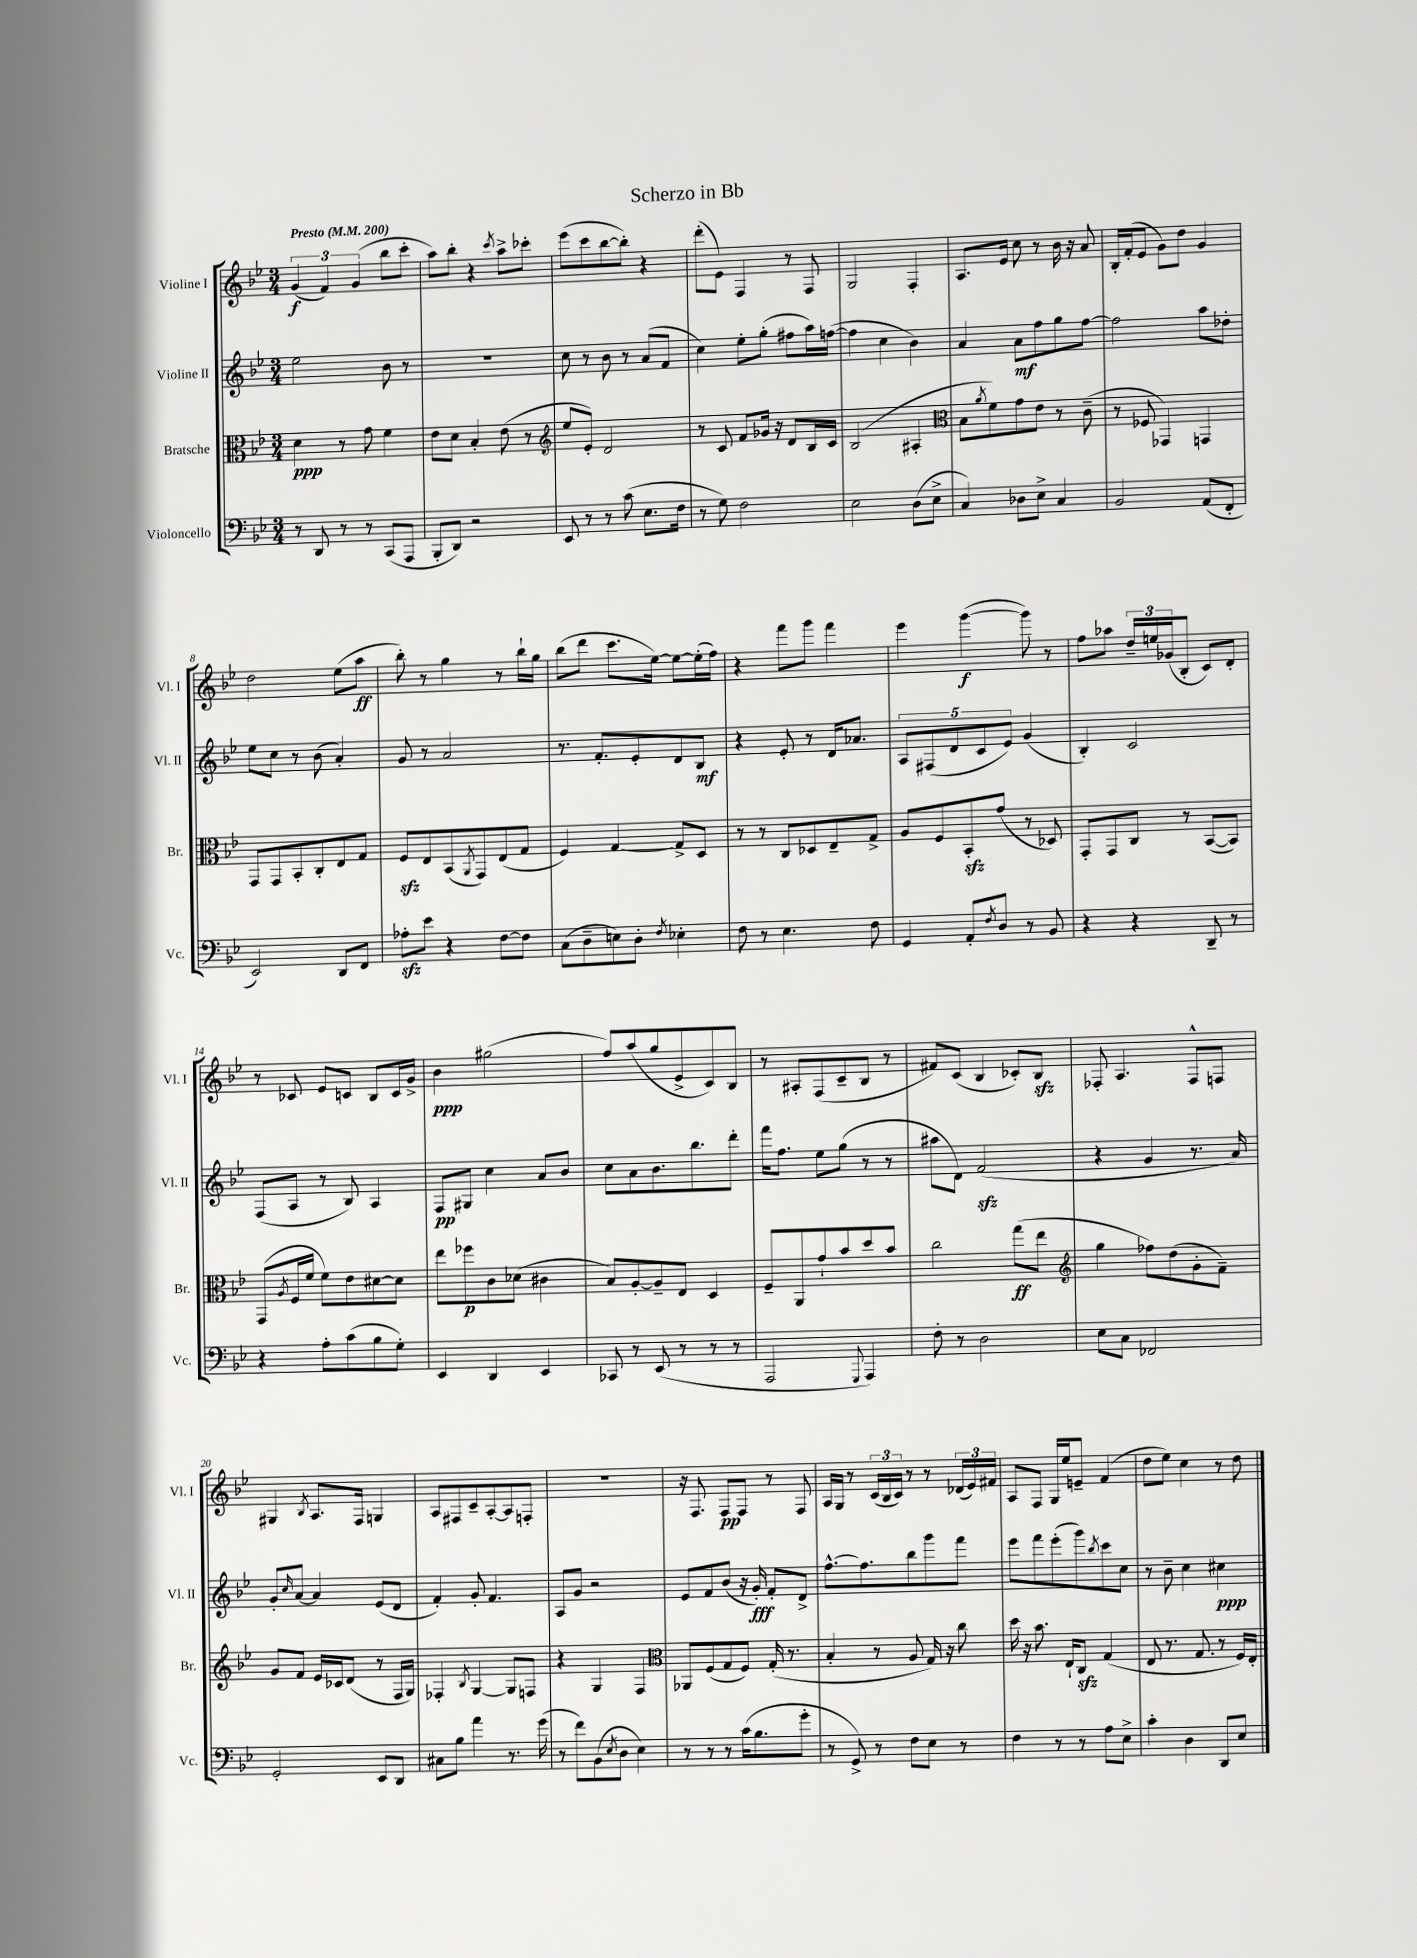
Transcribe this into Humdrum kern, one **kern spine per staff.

**kern	**kern	**dynam	**kern	**dynam	**kern	**dynam
*part4	*part3	*part3	*part2	*part2	*part1	*part1
*staff4	*staff3	*staff3	*staff2	*staff2	*staff1	*staff1
*I"Violoncello	*I"Bratsche	*	*I"Violine II	*	*I"Violine I	*
*I'Vc.	*I'Br.	*	*I'Vl. II	*	*I'Vl. I	*
*clefF4	*clefC3	*	*clefG2	*	*clefG2	*
*k[b-e-]	*k[b-e-]	*	*k[b-e-]	*	*k[b-e-]	*
*M3/4	*M3/4	*	*M3/4	*	*M3/4	*
*MM200	*MM200	*	*MM200	*	*MM200	*
=1	=1	=1	=1	=1	=1	=1
!	!	!	!	!	!LO:TX:a:B:t=Presto	!
8r	4d\	ppp	2ee-\	.	(6g/	f
8DD/	.	.	.	.	.	.
.	.	.	.	.	6f/)	.
8r	8r	.	.	.	.	.
.	.	.	.	.	(6g/	.
8r	8g\	.	.	.	.	.
(8CC/L	4f\	.	8b-\	.	8bb-\L	.
8AAA/J	.	.	8r	.	8ccc'\J	.
=2	=2	=2	=2	=2	=2	=2
8BBB-'/L	8e-\L	.	2.r	.	8aa\L)	.
8DD/J)	8d\J	.	.	.	8bb-'\J	.
2r	4B-'/	.	.	.	4r	.
.	.	.	.	.	8qccc/	.
.	(8e-\	.	.	.	8aa^\L	.
.	8r	.	.	.	8ccc-X'\J	.
=3	=3	=3	=3	=3	=3	=3
*	*clefG2	*	*	*	*	*
8EE-/	8ee-/L	.	8cc\	.	(8eee-\L	.
8r	8e-'/J)	.	8r	.	8ccc\	.
8r	2d/	.	8b-\	.	[8bb-\	.
(8c\	.	.	8r	.	8bb-'\J])	.
8.E-\L	.	.	(8a/L	.	4r	.
.	.	.	8f/J	.	.	.
16F\Jk	.	.	.	.	.	.
=4	=4	=4	=4	=4	=4	=4
8r	8r	.	4cc\)	.	(8ddd'\L	.
8G\)	8c/	.	.	.	8e-\J)	.
2F\	8f/L	.	8ee-'\L	.	4F/	.
.	16g-X/Jk	.	(8gg'\J	.	.	.
.	16r	.	.	.	.	.
.	8d/L	.	8ff#X\L	.	8r	.
.	16B-/L	.	16aa\L)	.	8F/	.
.	16c/JJ	.	([16ffn\JJ	.	.	.
=5	=5	=5	=5	=5	=5	=5
2E-\	(2B-/	.	4ff\]	.	2G/	.
.	.	.	4cc\	.	.	.
(8D\L	4A#X'/	.	4b-\)	.	4F'/	.
8E-^\J	.	.	.	.	.	.
=6	=6	=6	=6	=6	=6	=6
*	*clefC3	*	*	*	*	*
4C/)	8B-\L	.	4a/	.	8.A/L	.
.	8qa/	.	.	.	.	.
.	8f\)	.	.	.	.	.
.	.	.	.	.	16e-/Jk	.
8D-X\L	8g\	.	8a\L	mf	8cc\	.
8E-^\J	8e-\J	.	8ff\	.	8r	.
4C/	8r	.	8gg\	.	16b-\	.
.	.	.	.	.	16r	.
.	(8c~\	.	[8ff\J	.	8a/	.
=7	=7	=7	=7	=7	=7	=7
2BB-/	8r	.	2ff\]	.	16B-'/LL	.
.	.	.	.	.	(16f'/J	.
.	8F-X/	.	.	.	8e-/J	.
.	4GG-X/)	.	.	.	8g\L)	.
.	.	.	.	.	8dd\J	.
(8AA/L	4GGn/	.	8aa\L	.	4g/	.
8FF'/J	.	.	8dd-X'\J	.	.	.
!!LO:LB:g=z
=8	=8	=8	=8	=8	=8	=8
2EE-/)	8GG/L	.	8ee-\L	.	2dd\	.
.	8GG/	.	8cc\J	.	.	.
.	8BB-'/	.	8r	.	.	.
.	8C'/	.	(8b-\	.	.	.
8DD/L	8E-/	.	4a'/)	.	(8ee-\L	.
8FF/J	8G/J	.	.	.	8aa\J	ff
=9	=9	=9	=9	=9	=9	=9
8A-Xzz'\L	8Fzz/L	.	8g/	.	8bb-'\)	.
8e-\J	8E-/	.	8r	.	8r	.
4r	(8BB-/	.	2a/	.	4gg\	.
.	8qAA/	.	.	.	.	.
.	8GG/)	.	.	.	.	.
[8F\L	(8E-/	.	.	.	8r	.
8F\J]	8G/J	.	.	.	16bb-`\LL	.
.	.	.	.	.	16gg\JJ	.
=10	=10	=10	=10	=10	=10	=10
(8C\L	4F/)	.	8.r	.	(8bb-\L	.
8D~\	.	.	.	.	8ddd\J	.
.	.	.	8.f'/L	.	.	.
8En\)	[4G/	.	.	.	8.ccc\L	.
8D'\J	.	.	8e-'/	.	.	.
.	.	.	.	.	[16ee-\Jk)	.
8qF/	.	.	.	.	.	.
4E-X'\	8G^/L]	.	8d/	.	8ee-\L_	.
.	8D/J	.	8B-/J	mf	(16ee-'\L]	.
.	.	.	.	.	16ff\JJ)	.
=11	=11	=11	=11	=11	=11	=11
8F\	8r	.	4r	.	4r	.
8r	8r	.	.	.	.	.
4.E-\	8C/L	.	8e-'/	.	8fff\L	.
.	8D-X/	.	8r	.	8ggg\J	.
.	8E-~/	.	16d/KL	.	4fff\	.
.	.	.	8.a-X/J	.	.	.
8F\	8G^/J	.	.	.	.	.
=12	=12	=12	=12	=12	=12	=12
4GG/	8A/L	.	10A/L	.	4eee-\	.
.	.	.	(10F#X/	.	.	.
.	8F/	.	.	.	.	.
.	.	.	10d/	.	.	.
8AA'/L	8BB-zz'/	.	.	.	([4ggg\	f
.	.	.	10c/	.	.	.
8qF/	.	.	.	.	.	.
8D/J	(8g/J	.	.	.	.	.
.	.	.	10e-/J)	.	.	.
8r	8r	.	(4g/	.	8ggg\])	.
8BB-/	8D-X/)	.	.	.	8r	.
=13	=13	=13	=13	=13	=13	=13
4r	8GG'/L	.	4B-'/)	.	8ff\L	.
.	8GG/	.	.	.	8aa-X\J	.
4r	8C/J	.	2c/	.	24dd~/LL	.
.	.	.	.	.	24een/	.
.	.	.	.	.	(24g-X/J	.
.	8r	.	.	.	8B-'/J	.
8DD~/	([8BB-/L	.	.	.	8c/L)	.
8r	8BB-/J])	.	.	.	8d'/J	.
!!LO:LB:g=z
=14	=14	=14	=14	=14	=14	=14
4r	(8GG/L	.	(8F/L	.	8r	.
.	8qA/	.	.	.	.	.
.	16F/L	.	8A/J	.	8c-X/	.
.	16f/JJ	.	.	.	.	.
8A'\L	8f\L)	.	8r	.	8e-/L	.
(8c\	8e-\	.	8B-/)	.	8cn/J	.
8B-\	[8d#X\	.	4A/	.	8B-/L	.
8G'\J)	8d#\J]	.	.	.	16c/L	.
.	.	.	.	.	16g^/JJ	.
=15	=15	=15	=15	=15	=15	=15
4EE-/	8ee-\L	.	8F/L	pp	4b-\	ppp
.	8ff-X\	p	8G#X/J	.	.	.
4DD/	8c\	.	4cc\	.	(2gg#X\	.
.	(8d-X\J	.	.	.	.	.
4EE-/	4c#X\	.	8a/L	.	.	.
.	.	.	8b-/J	.	.	.
=16	=16	=16	=16	=16	=16	=16
8CC-X/	8B-/L)	.	8cc\L	.	8ff/L)	.
8r	[8A'/	.	8a\	.	(8aa/	.
(8EE-/	8A~/]	.	8.b-\	.	8gg/	.
8r	8E-/J	.	.	.	8e-^/	.
.	.	.	8.bb-\	.	.	.
8r	4D/	.	.	.	8c/)	.
8r	.	.	8ddd'\J	.	8B-/J	.
=17	=17	=17	=17	=17	=17	=17
2AAA/	8F~/L	.	16fff\KL	.	8r	.
.	.	.	8.ff\J	.	.	.
.	8AA/	.	.	.	8A#X'/L	.
.	8g`/	.	8ee-\L	.	(8F/	.
.	8b-/	.	(8gg\J	.	8c~/	.
8qqGGG/	.	.	.	.	.	.
4AAA/)	8dd/	.	8r	.	8B-/J	.
.	8b-/J	.	8r	.	8r	.
=18	=18	=18	=18	=18	=18	=18
8F'\	2cc\	.	8aa#X\L	.	8f#X/L)	.
8r	.	.	8d\J)	.	(8c/J	.
2D\	.	.	(2fzz/	.	4B-/	.
.	(8gg\L	ff	.	.	8c-X'/L)	.
.	8ee-\J	.	.	.	8B-zz/J	.
=19	=19	=19	=19	=19	=19	=19
*	*clefG2	*	*	*	*	*
8E-\L	4gg\	.	4r	.	8F-X'/	.
8C\J	.	.	.	.	4.A/	.
2FF-X/	8ff-X\L)	.	4g/	.	.	.
.	(8dd\	.	.	.	.	.
.	8g'\	.	8.r	.	8F-^^/L	.
.	8f~\J)	.	.	.	8Fn/J	.
.	.	.	16a/)	.	.	.
!!LO:LB:g=z
=20	=20	=20	=20	=20	=20	=20
2GG'/	8g/L	.	8g'/L	.	4G#X/	.
.	.	.	16qqcc/	.	.	.
.	8f/J	.	[8a/J	.	.	.
.	.	.	.	.	8qB-/	.
.	16e-/LL	.	4a/]	.	8.A/L	.
.	16c-X/J	.	.	.	.	.
.	(8d/J	.	.	.	.	.
.	.	.	.	.	16F/Jk	.
8EE-/L	8r	.	(8e-/L	.	4Gn/	.
8DD/J	16F/LL	.	8d/J	.	.	.
.	16G/JJ)	.	.	.	.	.
=21	=21	=21	=21	=21	=21	=21
8C#X\L	4F-X'/	.	4f'/)	.	8A/L	.
8B-\J	.	.	.	.	8F#X/	.
.	8qB-/	.	.	.	.	.
4a\	[4G/	.	8g'/	.	8c~/	.
.	.	.	4.f/	.	[8A'/	.
8.r	8G/L]	.	.	.	8A/]	.
.	8Fn/J	.	.	.	8Fn'/J	.
(16g\	.	.	.	.	.	.
=22	=22	=22	=22	=22	=22	=22
8r	4r	.	8A/L	.	2.r	.
8f\L)	.	.	8g/J	.	.	.
(8BB-\	4G/	.	2r	.	.	.
8qE-/	.	.	.	.	.	.
8D\J	.	.	.	.	.	.
4E-\)	4F/	.	.	.	.	.
=23	=23	=23	=23	=23	=23	=23
*	*clefC3	*	*	*	*	*
8r	8AA-X/L	.	8e-/L	.	16r	.
.	.	.	.	.	8.F/	.
8r	(8F/	.	8f/	.	.	.
8r	8G/	.	(8b-/J	.	8F/L	pp
(16c\KL	8F/J)	.	16r	.	8F/J	.
8.B-\	.	.	16g'/)	fff	.	.
.	(16G'/	.	8f'/L	.	8r	.
.	8.r	.	.	.	.	.
8g'\J	.	.	8d^/J	.	8F/	.
=24	=24	=24	=24	=24	=24	=24
8r	4B-'/	.	[8.ff^^\L	.	16A/LL	.
.	.	.	.	.	16G/JJ	.
8GG^/)	.	.	.	.	8r	.
.	.	.	8.ff\]	.	.	.
8r	8r	.	.	.	(24c/LL	.
.	.	.	.	.	24B-/	.
.	.	.	.	.	24c/JJ)	.
8F\L	8A/	.	8bb-\	.	8r	.
8E-\J	16G/)	.	8ggg\	.	8r	.
.	16r	.	.	.	.	.
8r	8cc\	.	8fff\J	.	(24d-X/LL	.
.	.	.	.	.	24e-/)	.
.	.	.	.	.	24f#X/JJ	.
=25	=25	=25	=25	=25	=25	=25
4F\	16dd\	.	8eee-\L	.	8A/L	.
.	16r	.	.	.	.	.
.	8.b-\	.	8fff\	.	8F/J	.
8r	.	.	(8eee-'\	.	16G/LL	.
.	16E-`/KL	.	.	.	16ee-/J	.
8r	8Czz/J	.	8ggg\)	.	8en~/J	.
.	.	.	8qbb-/	.	.	.
8A\L	(4G/	.	8ccc\	.	(4f/	.
8E-^\J	.	.	8cc\J	.	.	.
=26	=26	=26	=26	=26	=26	=26
4c'\	8E-/	.	8r	.	8dd\L	.
.	8.r	.	8b-~\	.	8ee-\J)	.
4D\	.	.	4cc\	.	4cc\	.
.	8.G/	.	.	.	.	.
8DD/L	8r	.	4cc#X\	ppp	8r	.
8E-/J	16F/LL)	.	.	.	8dd\	.
.	16E-'/JJ	.	.	.	.	.
==	==	==	==	==	==	==
*-	*-	*-	*-	*-	*-	*-
